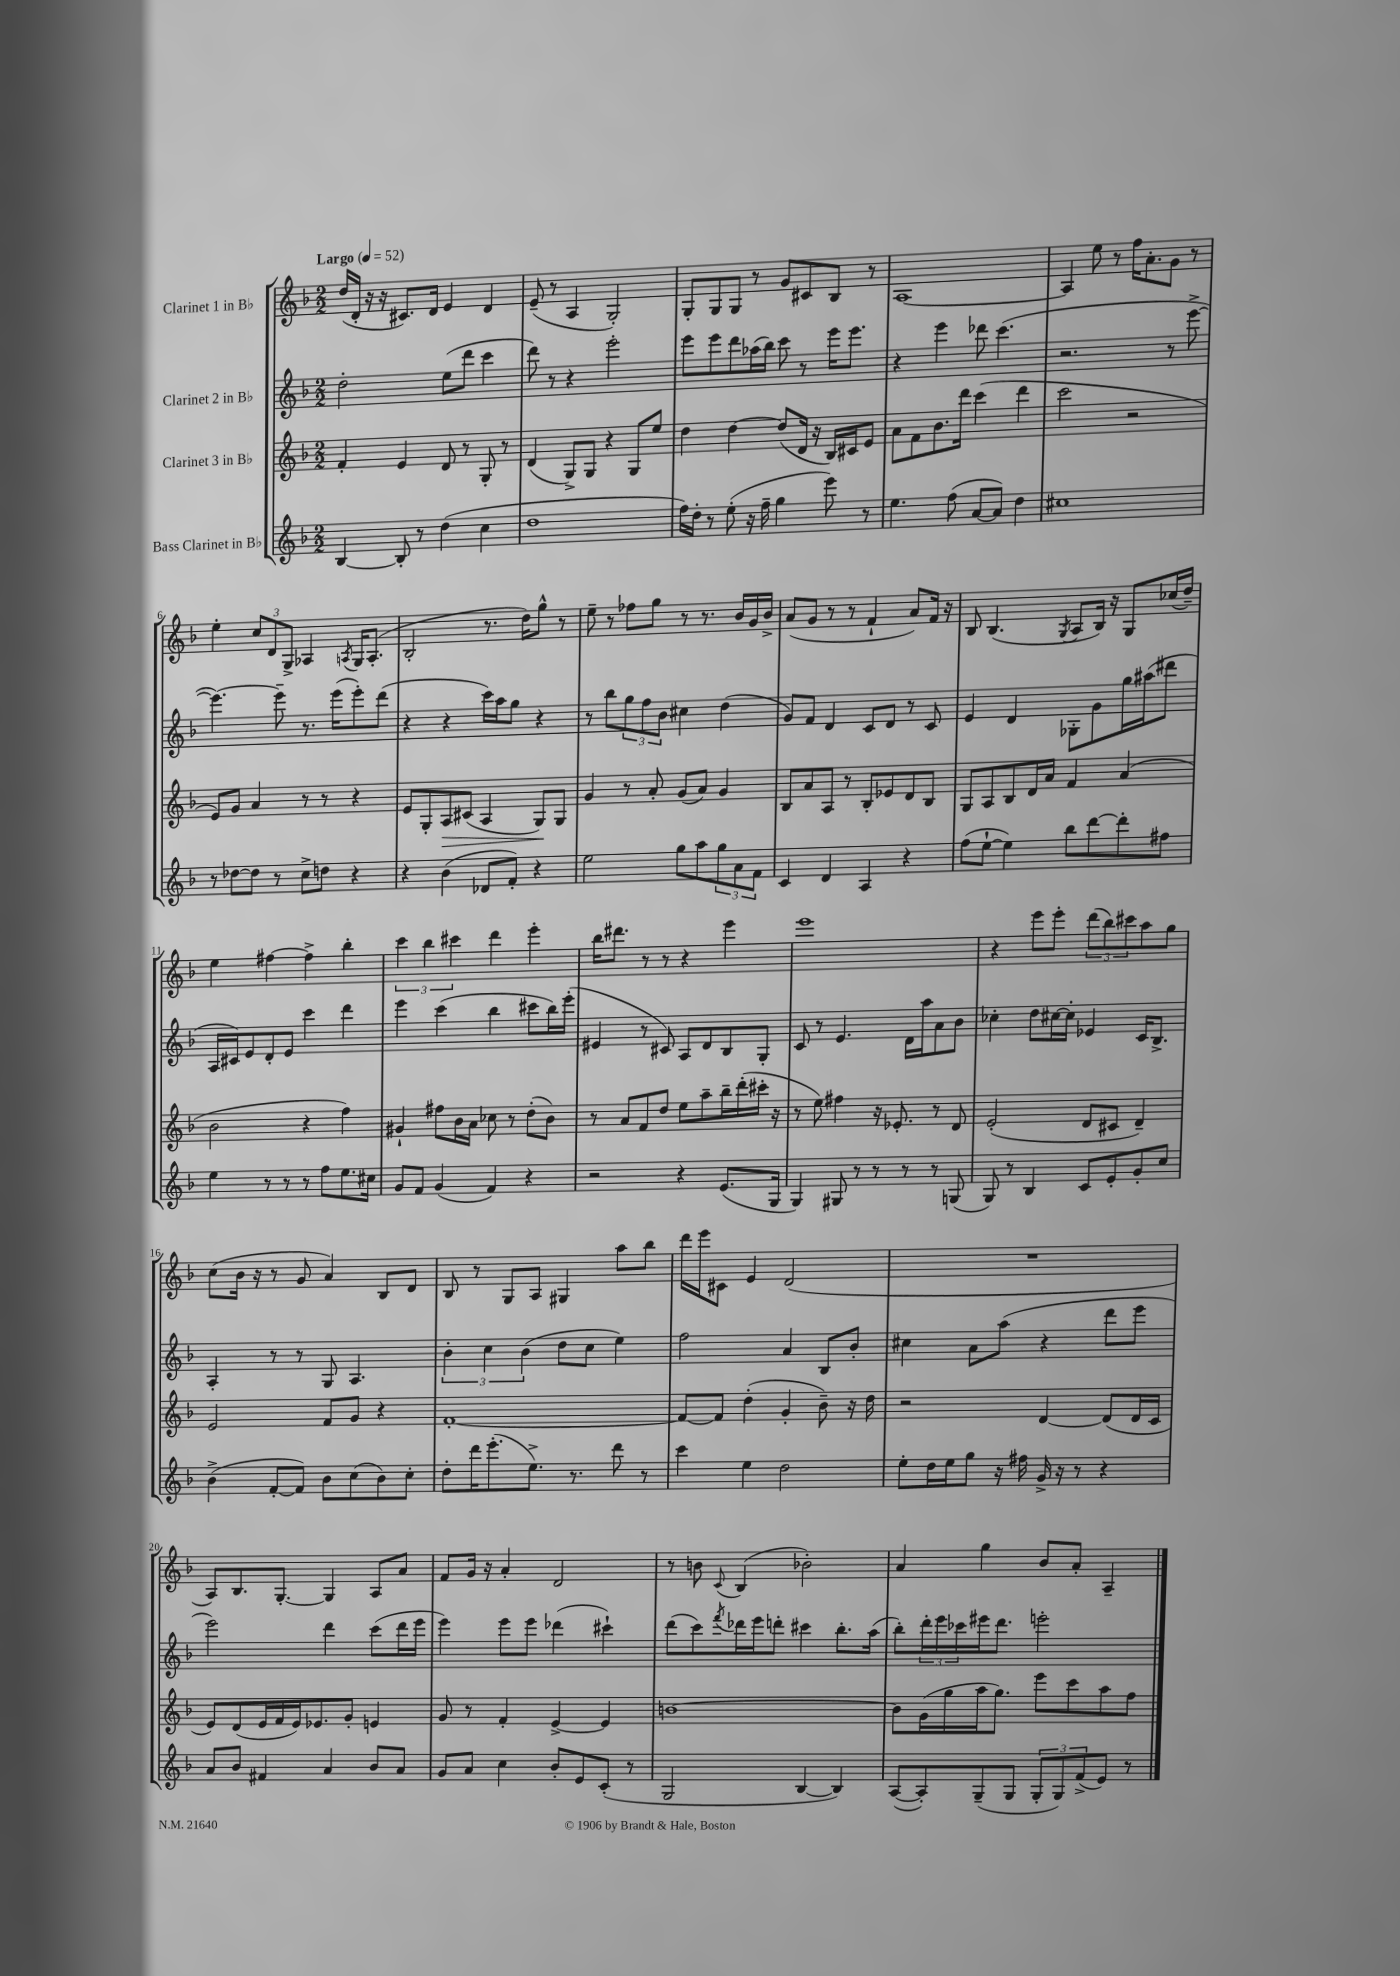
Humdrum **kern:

**kern	**kern	**kern	**kern
*staff4	*staff3	*staff2	*staff1
*clefG2	*clefG2	*clefG2	*clefG2
*k[b-]	*k[b-]	*k[b-]	*k[b-]
*M2/2	*M2/2	*M2/2	*M2/2
*MM52	*MM52	*MM52	*MM52
[4B-	4f'	2dd'	(16dd
.	.	.	16d'
.	.	.	16r
.	.	.	16r
8B-']	4e	.	8.c#)
8r	.	.	.
.	.	.	16d
(4dd	8d	(8ee	4e
.	8r	8ddd	.
4cc	8G'	4ccc	4d
.	8r	.	.
=	=	=	=
1dd	(4d	8ddd)	(8e~
.	.	8r	8r
.	8G^)	4r	4A
.	8G	.	.
.	4r	2eee'	2G')
.	8G	.	.
.	8ee	.	.
=	=	=	=
16ff)	4dd	8eee	8G'
16dd'	.	.	.
8r	.	8eee	8G
(8ee'	[4dd	8ddd	8G
16r	.	(16aa-	8r
16ff~	.	16bb-)	.
4gg	(8dd]	8ccc	8g
.	16d	8r	8c#
.	16r	.	.
8eee)	16B-)	16eee	8B-
.	16c#	8.eee	.
8r	8e	.	8r
=	=	=	=
4.ee	8a	4r	[1A
.	8f	.	.
.	8.b-	4eee	.
(8ff	.	.	.
.	16ddd	.	.
[8a	(4ccc	8ddd-	.
8a])	.	(4.ccc	.
4dd	4ddd	.	.
=	=	=	=
1cc#	2ccc	2.r	4A]
.	.	.	8ee
.	.	.	8r
.	2r	.	16ff
.	.	.	8.a'
.	.	8r	8g
.	.	[8eee^	8r
=	=	=	=
8r	8e)	4.eee_)	4ee'
[8dd-	8g	.	.
8dd-]	4a	.	12cc
.	.	.	12d
8r	.	8eee~]	.
.	.	.	12G^
8cc^	8r	8.r	4A-
8dd	8r	.	.
.	.	(16eee	.
.	.	.	8qA
4r	4r	8eee')	16G
.	.	.	(8.A'
.	.	(8ddd	.
=	=	=	=
4r	8e	4r	2B-'
.	8G'	.	.
(4b-	8A	4r	.
.	(8c#	.	.
8d-	4A	16ccc)	8.r
.	.	16aa	.
8f')	.	8gg	.
.	.	.	16dd)
4r	8G)	4r	8gg^^
.	8G	.	8r
=	=	=	=
2ee	4g	8r	8ee~
.	.	8bb-	8r
.	8r	12gg	8ff-
.	.	12ff	.
.	8a'	.	8gg
.	.	12b-	.
8gg	(8g	4cc#	8r
8aa	8a)	.	8.r
12gg	4g	(4dd	.
.	.	.	16b-
12a	.	.	.
.	.	.	16g
12f	.	.	.
.	.	.	16b-^
=	=	=	=
4c	8B-	8g)	(8a
.	8a	8f	8g
4d	8A	4d	8r
.	8r	.	8r
4A	8B-'	8c	4f`
.	8e-	8d	.
4r	8d	8r	8a)
.	8B-	8c	16f
.	.	.	16r
=	=	=	=
(8ff	8G	4e	8B-
[8ee`	8A	.	(4.B-
4ee])	8B-	4d	.
.	16d	.	.
.	16a	.	.
.	.	.	8qG
8bb-	4f	8G-'	8A
[8ddd	.	8g	16B-)
.	.	.	16r
8ddd']	(4a	16gg	8G
.	.	(16aa#	.
8ff#	.	8ddd#	(16cc-
.	.	.	16dd~)
=	=	=	=
4ee	2b-	16A	4ee
.	.	16c#)	.
.	.	8e	.
8r	.	8d'	[4ff#
8r	.	8e	.
8r	4r	4ccc	4ff#^]
8ff	.	.	.
8.ee	4ff)	4ddd	4bb-'
16cc#	.	.	.
=	=	=	=
8g	4g#`	4eee	6ccc
8f	.	.	.
.	.	.	6bb-
(4g	8ff#	(4ccc	.
.	.	.	6ccc#
.	16b-	.	.
.	16a	.	.
4f)	8cc-	4bb-	4ddd
.	8r	.	.
4r	(8dd'	8ccc#	4eee'
.	8b-)	16bb-)	.
.	.	(16eee'	.
=	=	=	=
2r	8r	4e#	16bb-
.	.	.	8.ddd#
.	8a	.	.
.	8f	8r	8r
.	8dd	8c#)	8r
4r	8ee	8A	4r
.	8aa~	8d	.
(8.e	16bb-~	8B-	4eee
.	(16ddd'	.	.
.	16ccc#'	8G'	.
16G	16r	.	.
=	=	=	=
4G)	8r	8c	1eee
.	8ee)	8r	.
8G#	4ff#	4.e	.
8r	.	.	.
8r	16r	.	.
.	8.e-'	.	.
8r	.	16d	.
.	.	16aa	.
8r	8r	8a	.
(8G	8d	8b-	.
=	=	=	=
8G)	(2e'	4cc-'	4r
8r	.	.	.
4B-	.	8dd	8eee
.	.	[16cc#	8eee'
.	.	16cc#']	.
8c	8d	4e-	(12ddd
.	.	.	12bb-)
8e'	8c#	.	.
.	.	.	12ccc#
8g'	4d~)	16c	8aa
.	.	8.B-^	.
8cc	.	.	8gg
=	=	=	=
(4b-^	2e	4A'	(8cc
.	.	.	16b-
.	.	.	16r
[8f'	.	8r	8r
8f])	.	8r	8g
8b-	8f	8G	4a)
(8cc	8g	4.A	.
8b-)	4r	.	8B-
8cc'	.	.	8d
=	=	=	=
8dd'	[1f'	6b-'	8B-
16ddd	.	.	8r
.	.	6cc	.
(8.eee'	.	.	.
.	.	.	8G
.	.	(6b-	.
8.ee^)	.	.	8A
.	.	8dd	4G#
8.r	.	.	.
.	.	8cc	.
8ddd	.	4ee)	8aa
8r	.	.	8bb-
=	=	=	=
4ccc	8f_	2ff	16ddd
.	.	.	16eee
.	8f]	.	8c#
4ee	(4dd'	.	4e
2dd	4g'	4a	(2d
.	8b-~)	8B-	.
.	16r	8b-'	.
.	16dd	.	.
=	=	=	=
8ee'	2r	4cc#	1r
16dd	.	.	.
16ee	.	.	.
8gg	.	8a	.
16r	.	(8aa	.
16ff#	.	.	.
16g^	[4d	4r	.
16r	.	.	.
8r	.	.	.
4r	(8d]	8ddd	.
.	16d	8eee	.
.	16c	.	.
=	=	=	=
8a	8e)	2eee)	8A)
8b-	(8d	.	8.B-
4f#	16e	.	.
.	16f	.	[8.G'
.	16e)	.	.
.	8.e-	.	.
4a	.	4ddd	4G]
.	8g'	.	.
8b-	4e	(8ccc	8A
8a	.	16ddd	8a
.	.	16eee	.
=	=	=	=
8g	8g	4eee)	8f
8a	8r	.	16g
.	.	.	16r
4cc	4f'	8eee	4a'
.	.	8eee	.
8b-'	[4e^	(4ddd-	2d
8e	.	.	.
(8c'	4e]	4ccc#`)	.
8r	.	.	.
=	=	=	=
2G	[1b	(8ddd	8r
.	.	8ccc)	8b
.	.	8qfff	8qqc
.	.	16ddd-	(4B-
.	.	16eee	.
.	.	8ddd'	.
[4B-	.	4ccc#	2b-')
4B-])	.	8.bb-'	.
.	.	(16aa	.
=	=	=	=
([8A	8b]	8bb-')	4a
8A'])	(16g	24ddd'	.
.	.	24eee	.
.	16gg	.	.
.	.	24ccc-	.
(8G~	16aa	16eee#	4gg
.	8.gg)	8.ddd	.
8G	.	.	.
12G'	8eee	2eee'	8b-
12G)	.	.	.
.	8ccc	.	8a'
(12f^	.	.	.
8e)	8aa	.	4A~
8r	8ff	.	.
==	==	==	==
*-	*-	*-	*-
